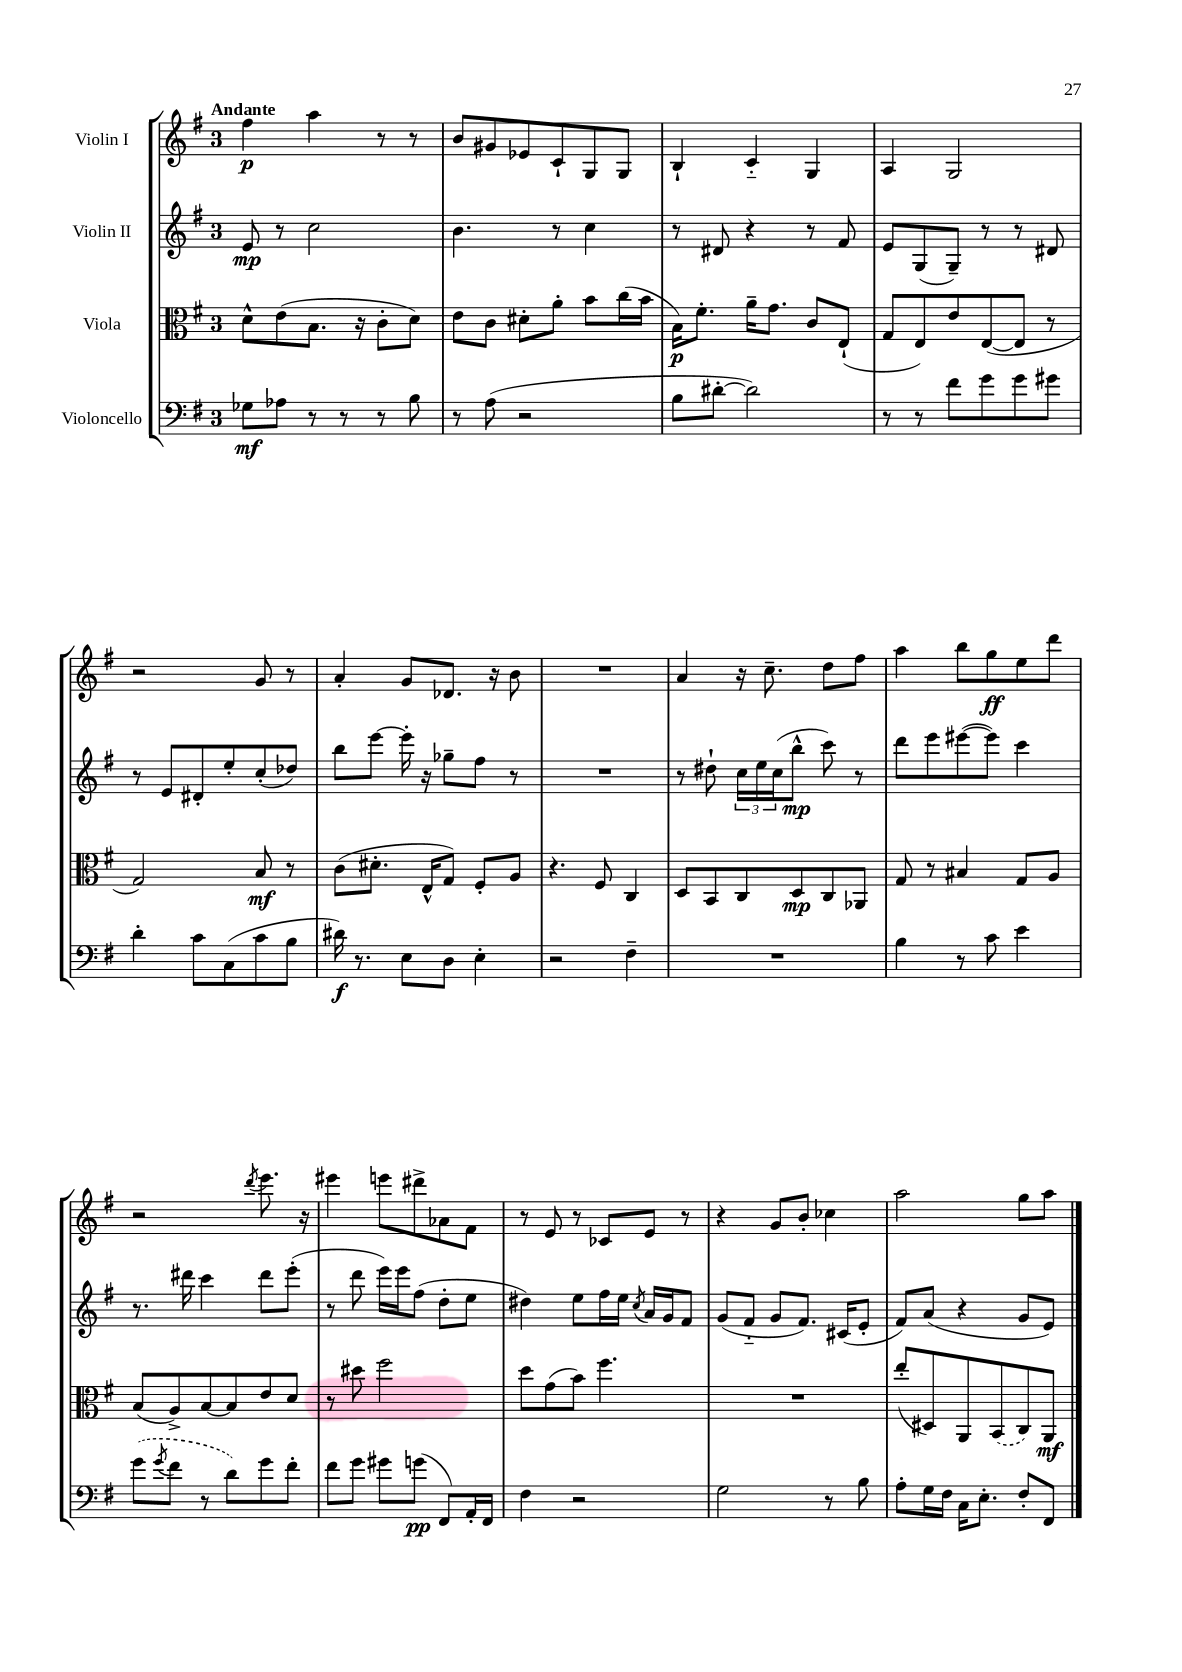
<<
\new StaffGroup <<
\new Staff = "s0" \with { instrumentName = "Violin I" } {
    \clef treble \key g \major \once \override Staff.TimeSignature.style = #'single-digit \time 3/4 \tempo "Andante"
    fis''4\p a''4 r8 r8 |
    b'8 gis'8 ees'8 c'8-! g8 g8 |
    b4-! c'4-_ g4 |
    a4 g2 |
    r2 g'8 r8 |
    a'4-. g'8 des'8. r16 b'8 |
    R2. |
    a'4 r16 c''8.-- d''8 fis''8 |
    a''4 b''8 g''8\ff e''8 d'''8 |
    r2 \acciaccatura { d'''8 } e'''8. r16 |
    eis'''4 e'''8 dis'''8-> aes'8 fis'8 |
    r8 e'8 r8 ces'8 e'8 r8 |
    r4 g'8 b'8-. ces''4 |
    a''2 g''8 a''8 \bar "|." |
}
\new Staff = "s1" \with { instrumentName = "Violin II" } {
    \clef treble \key g \major \once \override Staff.TimeSignature.style = #'single-digit \time 3/4
    e'8\mp r8 c''2 |
    b'4. r8 c''4 |
    r8 dis'8 r4 r8 fis'8 |
    e'8 g8( g8--) r8 r8 dis'8 |
    r8 e'8 dis'8-. e''8-. c''8-.( des''8) |
    b''8 e'''8~ e'''16-. r16 ges''8-- fis''8 r8 |
    R2. |
    r8 dis''8-! \tuplet 3/2 { c''16 e''16 c''16( } b''8-^\mp c'''8) r8 |
    d'''8 e'''8 eis'''8~( eis'''8) c'''4 |
    r8. dis'''16 c'''4 dis'''8 e'''8-.( |
    r8 d'''8 e'''16) e'''16 fis''8( d''8-. e''8 |
    dis''4) e''8 fis''16 e''16 \acciaccatura { c''8 } a'16 g'16 fis'8 |
    g'8( fis'8-_ g'8 fis'8.) cis'16( e'8-. |
    fis'8) a'8( r4 g'8 e'8) \bar "|." |
}
\new Staff = "s2" \with { instrumentName = "Viola" } {
    \clef alto \key g \major \once \override Staff.TimeSignature.style = #'single-digit \time 3/4
    d'8-^ e'8( b8. r16 c'8-. d'8) |
    e'8 c'8 dis'8-. a'8-. b'8 c''16( b'16 |
    b16\p) fis'8.-. a'16-- g'8. c'8 e8-!( |
    g8 e8) e'8 e8~( e8 r8 |
    g2) b8\mf r8 |
    c'8( dis'8.-. e16-^ g8) fis8-. a8 |
    r4. fis8 c4 |
    d8 b,8 c8 d8\mp c8 aes,8 |
    g8 r8 bis4 g8 a8 |
    b8( a8->) b8~ b8 e'8 d'8 |
    r8 dis''8 fis''2 |
    d''8 g'8( b'8) fis''4. |
    R2. |
    e''8-.( dis8) a,8 \once \slurDashed b,8( c8) a,8\mf \bar "|." |
}
\new Staff = "s3" \with { instrumentName = "Violoncello" } {
    \clef bass \key g \major \once \override Staff.TimeSignature.style = #'single-digit \time 3/4
    ges8\mf aes8 r8 r8 r8 b8 |
    r8 a8( r2 |
    b8 dis'8~-. dis'2) |
    r8 r8 fis'8 g'8 g'8 gis'8 |
    d'4-. c'8 c8( c'8 b8 |
    dis'16\f) r8. e8 d8 e4-. |
    r2 fis4-- |
    R2. |
    b4 r8 c'8 e'4 |
    \once \slurDashed g'8( \acciaccatura { g'8 } fis'8 r8 d'8) g'8 fis'8-. |
    fis'8 g'8 gis'8 g'8\pp( fis,8) a,16-. fis,16 |
    fis4 r2 |
    g2 r8 b8 |
    a8-. g16 fis16 c16 e8.-. fis8-. fis,8 \bar "|." |
}
>>
>>
\layout { \context { \Score \remove "Bar_number_engraver" } }
